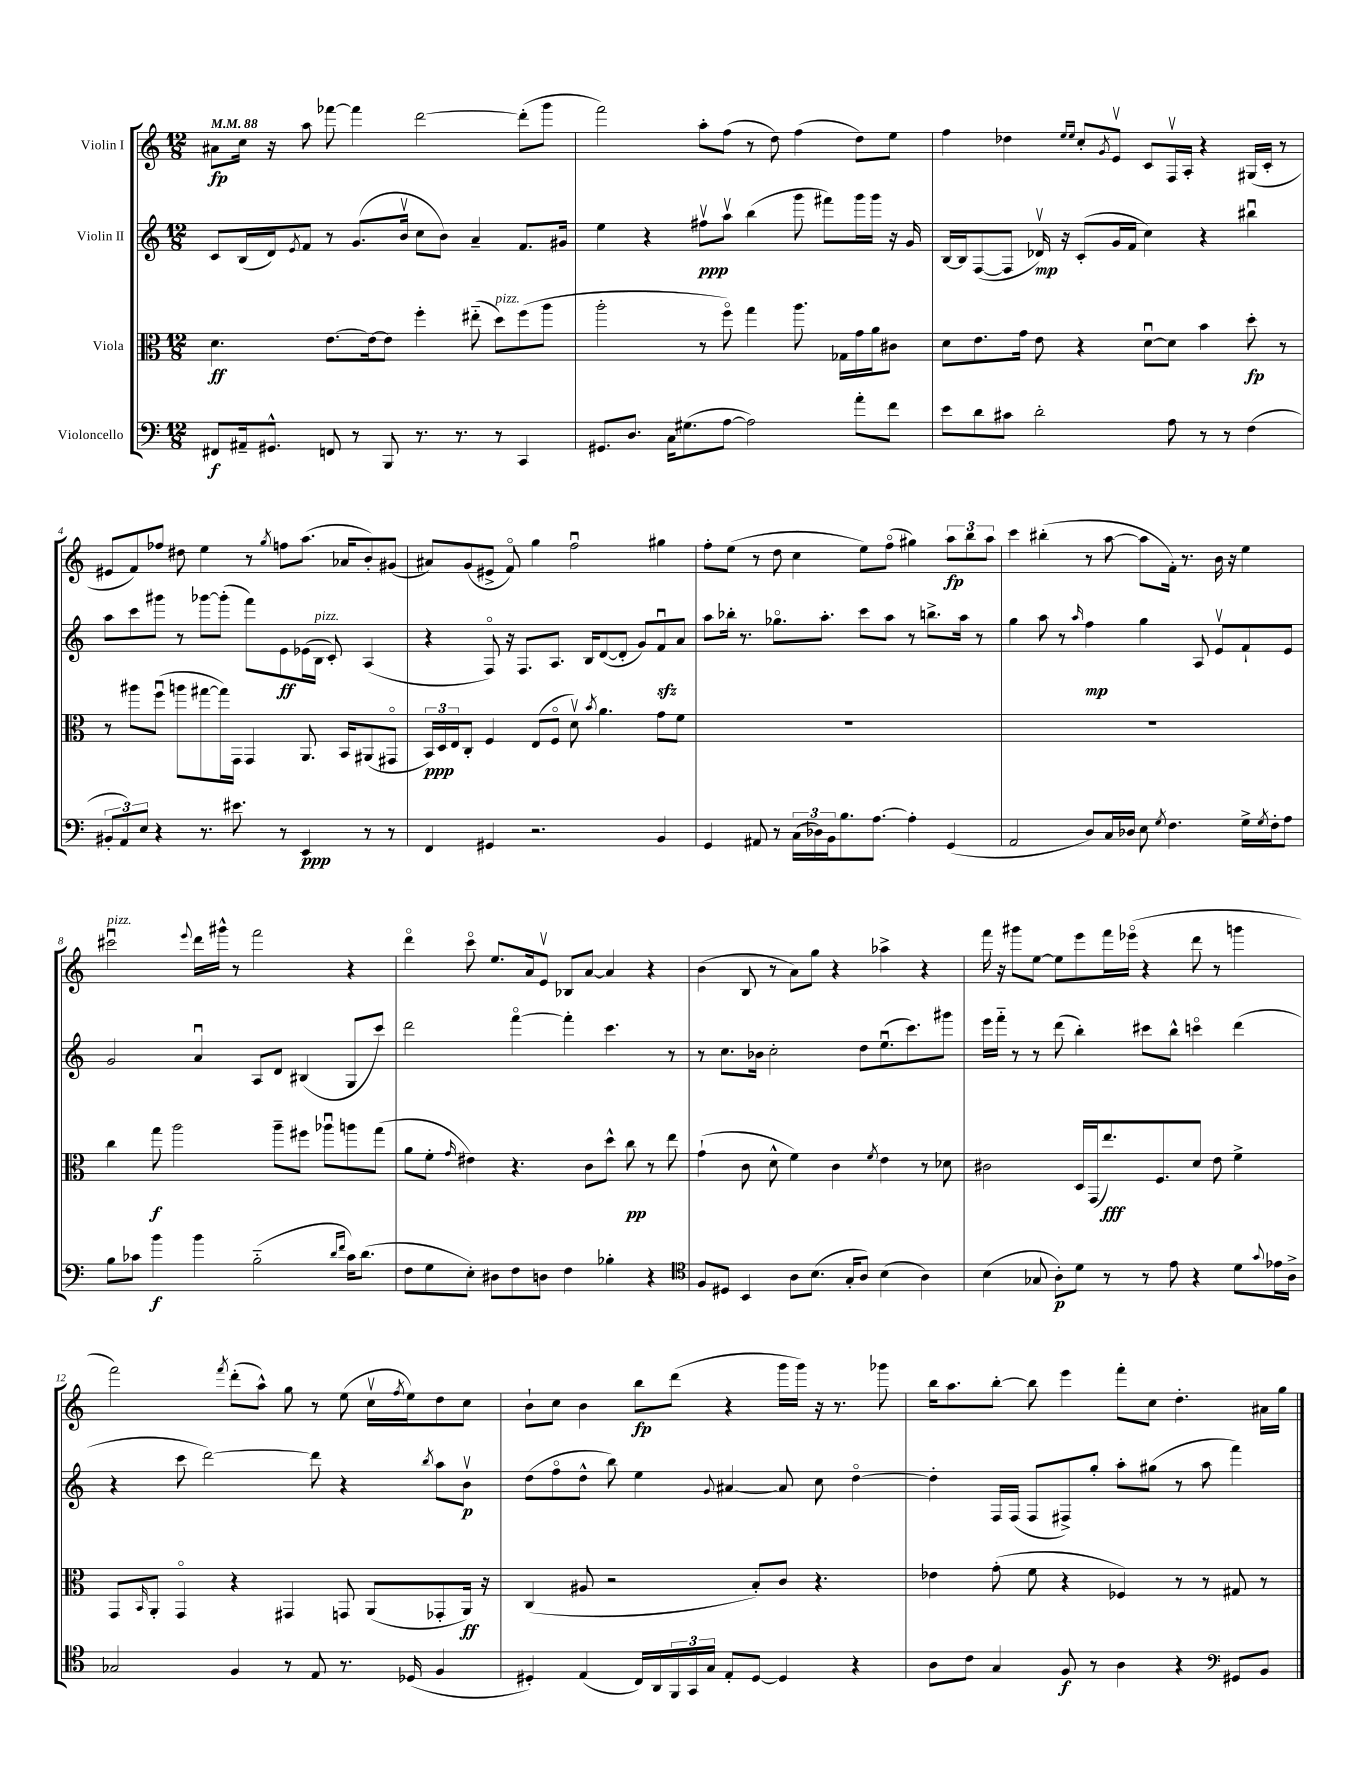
<<
\new StaffGroup <<
\new Staff = "s0" \with { instrumentName = "Violin I" } {
    \clef treble \key c \major \numericTimeSignature \time 12/8 \tempo 4 = 88
    ais'8\fp c''16 r16 a''8 fes'''8~ fes'''4 d'''2~ d'''8-.( g'''8 |
    f'''2) a''8-. f''8( r8 d''8) f''4( d''8) e''8 |
    f''4 des''4 \grace { e''16 e''16 } c''8-. \acciaccatura { g'8 } e'8\upbow c'8 f16\upbow a16-. r4 gis16( c'16-. r8 |
    eis'8 f'8) fes''8 dis''8 e''4 r8 \acciaccatura { g''8 } f''8 a''8.( aes'16 b'8-.) gis'8( |
    ais'8) g'8( eis'8-> f'8\flageolet) g''4 f''2\downbow gis''4 |
    f''8-. e''8( r8 d''8 c''4 e''8) f''8\flageolet( gis''4) \tuplet 3/2 { a''8\fp b''8 a''8 } |
    c'''4 bis''4-.( r8 a''8~ a''8 f'16-.) r8. b'16 r16 e''4 |
    cis'''2\downbow^\markup { \italic "pizz." } \appoggiatura { e'''8 } d'''16 gis'''16-^ r8 f'''2 r4 |
    d'''4\flageolet c'''8\flageolet e''8. a'16 e'8\upbow bes8 a'8~ a'4 r4 |
    b'4( b8 r8 a'8) g''8 r4 aes''4-> r4 |
    f'''16 r16 gis'''8 e''8~ e''8 e'''8 f'''16 ees'''16\flageolet( r4 d'''8 r8 g'''4 |
    f'''2) \acciaccatura { f'''8 } d'''8-.( a''8-^) g''8 r8 e''8( c''16\upbow \acciaccatura { f''8 } e''16) d''8 c''8 |
    b'8-! c''8 b'4 b''8\fp d'''8( r4 g'''16 g'''16) r16 r8. ges'''8 |
    b''16 a''8. b''8~-. b''8 e'''4 f'''8-. c''8 d''4.-. ais'16 g''16 \bar "|." |
}
\new Staff = "s1" \with { instrumentName = "Violin II" } {
    \clef treble \key c \major \numericTimeSignature \time 12/8
    c'8 b16( d'16) \acciaccatura { e'8 } f'8 r8 g'8.( b'16\upbow c''8 b'8) a'4-- f'8. gis'16 |
    e''4 r4 fis''8\upbow\ppp a''8\upbow b''4( g'''8 fis'''8) g'''16 g'''16 r16 g'16 |
    b16~ b16 f8~( f8 des'16\upbow\mp) r16 c'8-.( g'16 f'16 c''4) r4 bis''4\downbow |
    a''8 c'''8 gis'''8 r8 ges'''8~ ges'''8-.( f'''8) e'8\ff ees'16( b16^\markup { \italic "pizz." } c'8-.) a4( |
    r4 f8\flageolet) r16 f8. a8. b16 d'8~( d'8-. g'8) f'8\downbow\sfz a'8 |
    a''8 bes''16-. r8. ges''8.\flageolet a''8.-. c'''8 a''8 r8 b''8.-> a''16 r8 |
    g''4 a''8 r8 \grace { a''16 } f''4\mp g''4 a8 e'8\upbow f'8-! e'8 |
    g'2 a'4\downbow a8 d'8 bis4( g8 c'''8) |
    d'''2 f'''4~\flageolet f'''4-. c'''4. r8 |
    r8 c''8. bes'16 c''2-. d''8 e''8.\downbow( c'''8.) gis'''8 |
    e'''16 f'''16-_ r8 r8 d'''8( b''4-.) cis'''8 b''8-^ c'''4\flageolet d'''4( |
    r4 c'''8 d'''2~) d'''8 r4 \acciaccatura { b''8 } a''8 b'8\upbow\p |
    d''8( f''8\flageolet d''8-^ b''8) e''4 \appoggiatura { g'8 } ais'4~ ais'8 c''8 d''4~\flageolet |
    d''4-. f16 f16( f8 fis8->) g''8-. a''8-. gis''8( r8 a''8 f'''4) \bar "|." |
}
\new Staff = "s2" \with { instrumentName = "Viola" } {
    \clef alto \key c \major \numericTimeSignature \time 12/8
    d'4.\ff e'8.~ e'16~ e'8 f''4-. eis''8-_( d''8^\markup { \italic "pizz." }) f''8( a''8 |
    a''2-. r8 f''8\flageolet) g''4 a''8. ges16 g'16 a'16 cis'8 |
    d'8 e'8. g'16 e'8 r4 d'8~\downbow d'8 b'4 d''8-.\fp r8 |
    r8 ais''8 f''8\downbow( a''8 gis''8~ gis''16) g,16 g,4 a,8. b,16 ais,8( gis,8\flageolet |
    \tuplet 3/2 { b,16\ppp) d16 e16 } c8-. f4 e8( f8\flageolet d'8\upbow) \acciaccatura { b'8 } a'4. g'8 f'8 |
    R1. |
    R1. |
    c''4 g''8\f a''2 a''8-- fis''8 aes''8\downbow a''8 g''8( |
    a'8 f'8-. \grace { g'16 } eis'4) r4. c'8 d''8-^ c''8\pp r8 e''8 |
    g'4-!( c'8 d'8-^ f'4) c'4 \acciaccatura { f'8 } e'4 r8 des'8 |
    cis'2 d16 g,16( e''8.\fff) f8. d'8 e'8 f'4-> |
    g,8 \grace { b,16 } a,8-. g,4\flageolet r4 gis,4 g,8 a,8( ges,8-. a,16\ff) r16 |
    c4( ais8 r2 b8-.) c'8 r4. |
    ees'4 g'8-.( f'8 r4 fes4) r8 r8 gis8 r8 \bar "|." |
}
\new Staff = "s3" \with { instrumentName = "Violoncello" } {
    \clef bass \key c \major \numericTimeSignature \time 12/8
    fis,8\f ais,16-- gis,8.-^ f,8 r8 b,,8 r8. r8. r8 c,4 |
    gis,8. d8. c16 gis8.( a8~ a2) a'8-. f'8 |
    e'8 d'8 cis'8 d'2-. a8 r8 r8 f4( |
    \tuplet 3/2 { bis,8-. a,8) e8 } r4 r8. eis'8. r8 e,4\ppp r8 r8 |
    f,4 gis,4 r2. b,4 |
    g,4 ais,8 r8 \tuplet 3/2 { c16( des16) b,16 } b8. a8.~ a4-. g,4( |
    a,2 d8) c16 des16 e8 \acciaccatura { g8 } f4. g16-> \acciaccatura { g8 } f16-. a8 |
    b8 ces'8 b'4\f b'4 b2-_( \grace { d'16 f'16 } ces'16) d'8.( |
    f8 g8 e8-.) dis8 f8 d8 f4 bes4-. r4 |
    \clef tenor f8 dis8 b,4 a8 b8.( g16-. a8) b4( a4) |
    b4( ges8 a8-.\p) d'8 r8 r8 e'8 r4 d'8 \appoggiatura { g'8 } ees'16 a16-> |
    ges2 f4 r8 e8 r8. des16( f4 |
    dis4-.) e4( c16) a,16 \tuplet 3/2 { f,16 g,16 g16 } e8-. dis8~ dis4 r4 |
    a8 c'8 g4 f8\f r8 a4 r4 \clef bass gis,8 b,8 \bar "|." |
}
>>
>>
